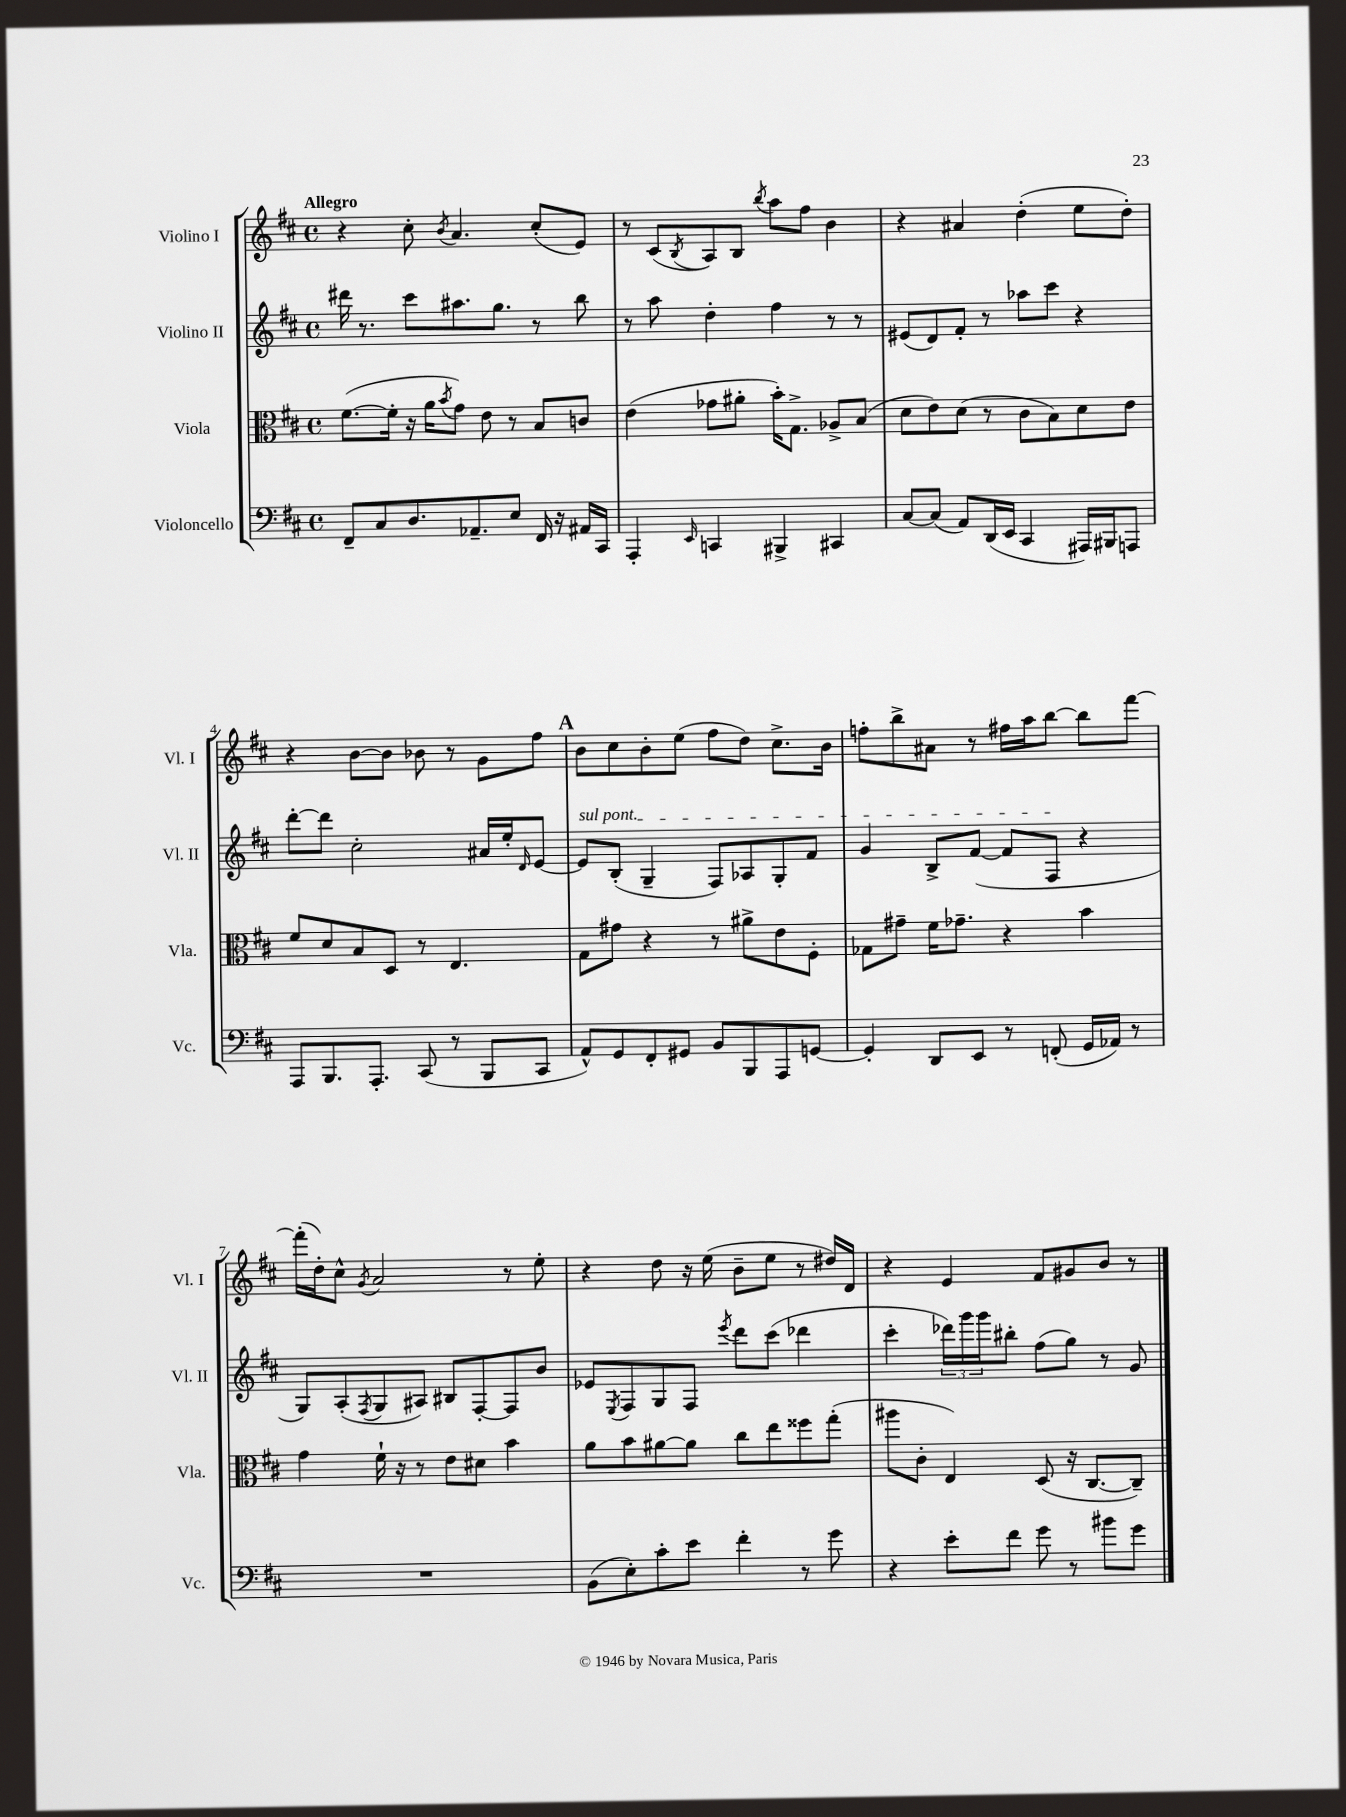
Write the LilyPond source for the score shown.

<<
\new StaffGroup <<
\new Staff = "s0" \with { instrumentName = "Violino I" shortInstrumentName = "Vl. I" } {
    \clef treble \key d \major \defaultTimeSignature \time 4/4 \tempo "Allegro"
    r4 cis''8-. \acciaccatura { b'8 } a'4. cis''8-.( e'8) |
    r8 cis'8( \acciaccatura { b8 } a8) b8 \acciaccatura { b''8 } a''8 fis''8 b'4 |
    r4 ais'4 d''4-.( e''8 d''8-.) |
    r4 b'8~ b'8 bes'8 r8 g'8 fis''8 |
    \mark \markup { \bold "A" } b'8 cis''8 b'8-. e''8( fis''8 d''8) cis''8.-> b'16 |
    f''8-. b''8-> ais'8 r8 fis''16 a''16 b''8~ b''8 fis'''8~ |
    fis'''16-.( d''16-.) cis''8-^ \acciaccatura { g'8 } a'2 r8 e''8-. |
    r4 d''8 r16 e''16( b'8-- e''8 r8 dis''16) d'16 |
    r4 e'4 fis'8 gis'8 b'8 r8 \bar "|." |
}
\new Staff = "s1" \with { instrumentName = "Violino II" shortInstrumentName = "Vl. II" } {
    \clef treble \key d \major \defaultTimeSignature \time 4/4
    dis'''16 r8. cis'''8 ais''8. g''8. r8 b''8 |
    r8 a''8 d''4-. fis''4 r8 r8 |
    eis'8( d'8) fis'8-. r8 aes''8 cis'''8 r4 |
    d'''8~-. d'''8 cis''2-. ais'16 e''16-. \grace { d'16 } e'8~ |
    \mark \markup { \bold "A" } \once \override TextSpanner.bound-details.left.text = \markup { \italic "sul pont." } e'8\startTextSpan b8-.( g4-- fis8) aes8 g8-. fis'8 |
    g'4 b8-> fis'8~( fis'8 fis8\stopTextSpan r4 |
    g8) a8-.( \acciaccatura { fis8 } g8 ais8) bis8 fis8~-. fis8 b'8 |
    ees'8 \acciaccatura { e8 } fis8 g8 fis8 \acciaccatura { e'''8 } d'''8 cis'''8( des'''4 |
    cis'''4-. \tuplet 3/2 { des'''16) g'''16 g'''16 } bis''8-. fis''8( g''8) r8 g'8 \bar "|." |
}
\new Staff = "s2" \with { instrumentName = "Viola" shortInstrumentName = "Vla." } {
    \clef alto \key d \major \defaultTimeSignature \time 4/4
    fis'8.~( fis'16-. r16 a'16 \acciaccatura { b'8 } g'8) e'8 r8 b8 c'8 |
    e'4( ges'8 ais'8-. b'16-.) g8.-> aes8-> b8( |
    d'8 e'8) d'8( r8 cis'8 b8) d'8 e'8 |
    fis'8 d'8 b8 d8 r8 e4. |
    \mark \markup { \bold "A" } g8 gis'8 r4 r8 ais'8-> e'8 fis8-. |
    ges8 gis'8-- fis'16 ges'8.-- r4 b'4 |
    g'4 fis'16-! r16 r8 e'8 dis'8 b'4 |
    a'8 b'8 ais'8~ ais'8 cis''8 e''8 fisis''8 g''8-.( |
    ais''8 cis'8-. e4) d8( r16 cis8.~ cis8--) \bar "|." |
}
\new Staff = "s3" \with { instrumentName = "Violoncello" shortInstrumentName = "Vc." } {
    \clef bass \key d \major \defaultTimeSignature \time 4/4
    fis,8-- cis8 d8. aes,8.-- e8 fis,16 r16 ais,16 cis,16 |
    a,,4-. \grace { e,16 } c,4 bis,,4-> cis,4 |
    cis8~ cis8( a,8) d,16( e,16 cis,4 ais,,16) bis,,16 a,,8 |
    a,,8 b,,8. a,,8.-. cis,8( r8 b,,8 cis,8 |
    \mark \markup { \bold "A" } a,8-^) g,8 fis,8-. gis,8 b,8 b,,8 a,,8 g,8~ |
    g,4-. d,8 e,8 r8 f,8-.( g,16 aes,16) r8 |
    R1 |
    b,8( e8-.) cis'8-. e'8 fis'4-. r8 g'8 |
    r4 e'8-. fis'8 g'8 r8 bis'8 g'8 \bar "|." |
}
>>
>>
